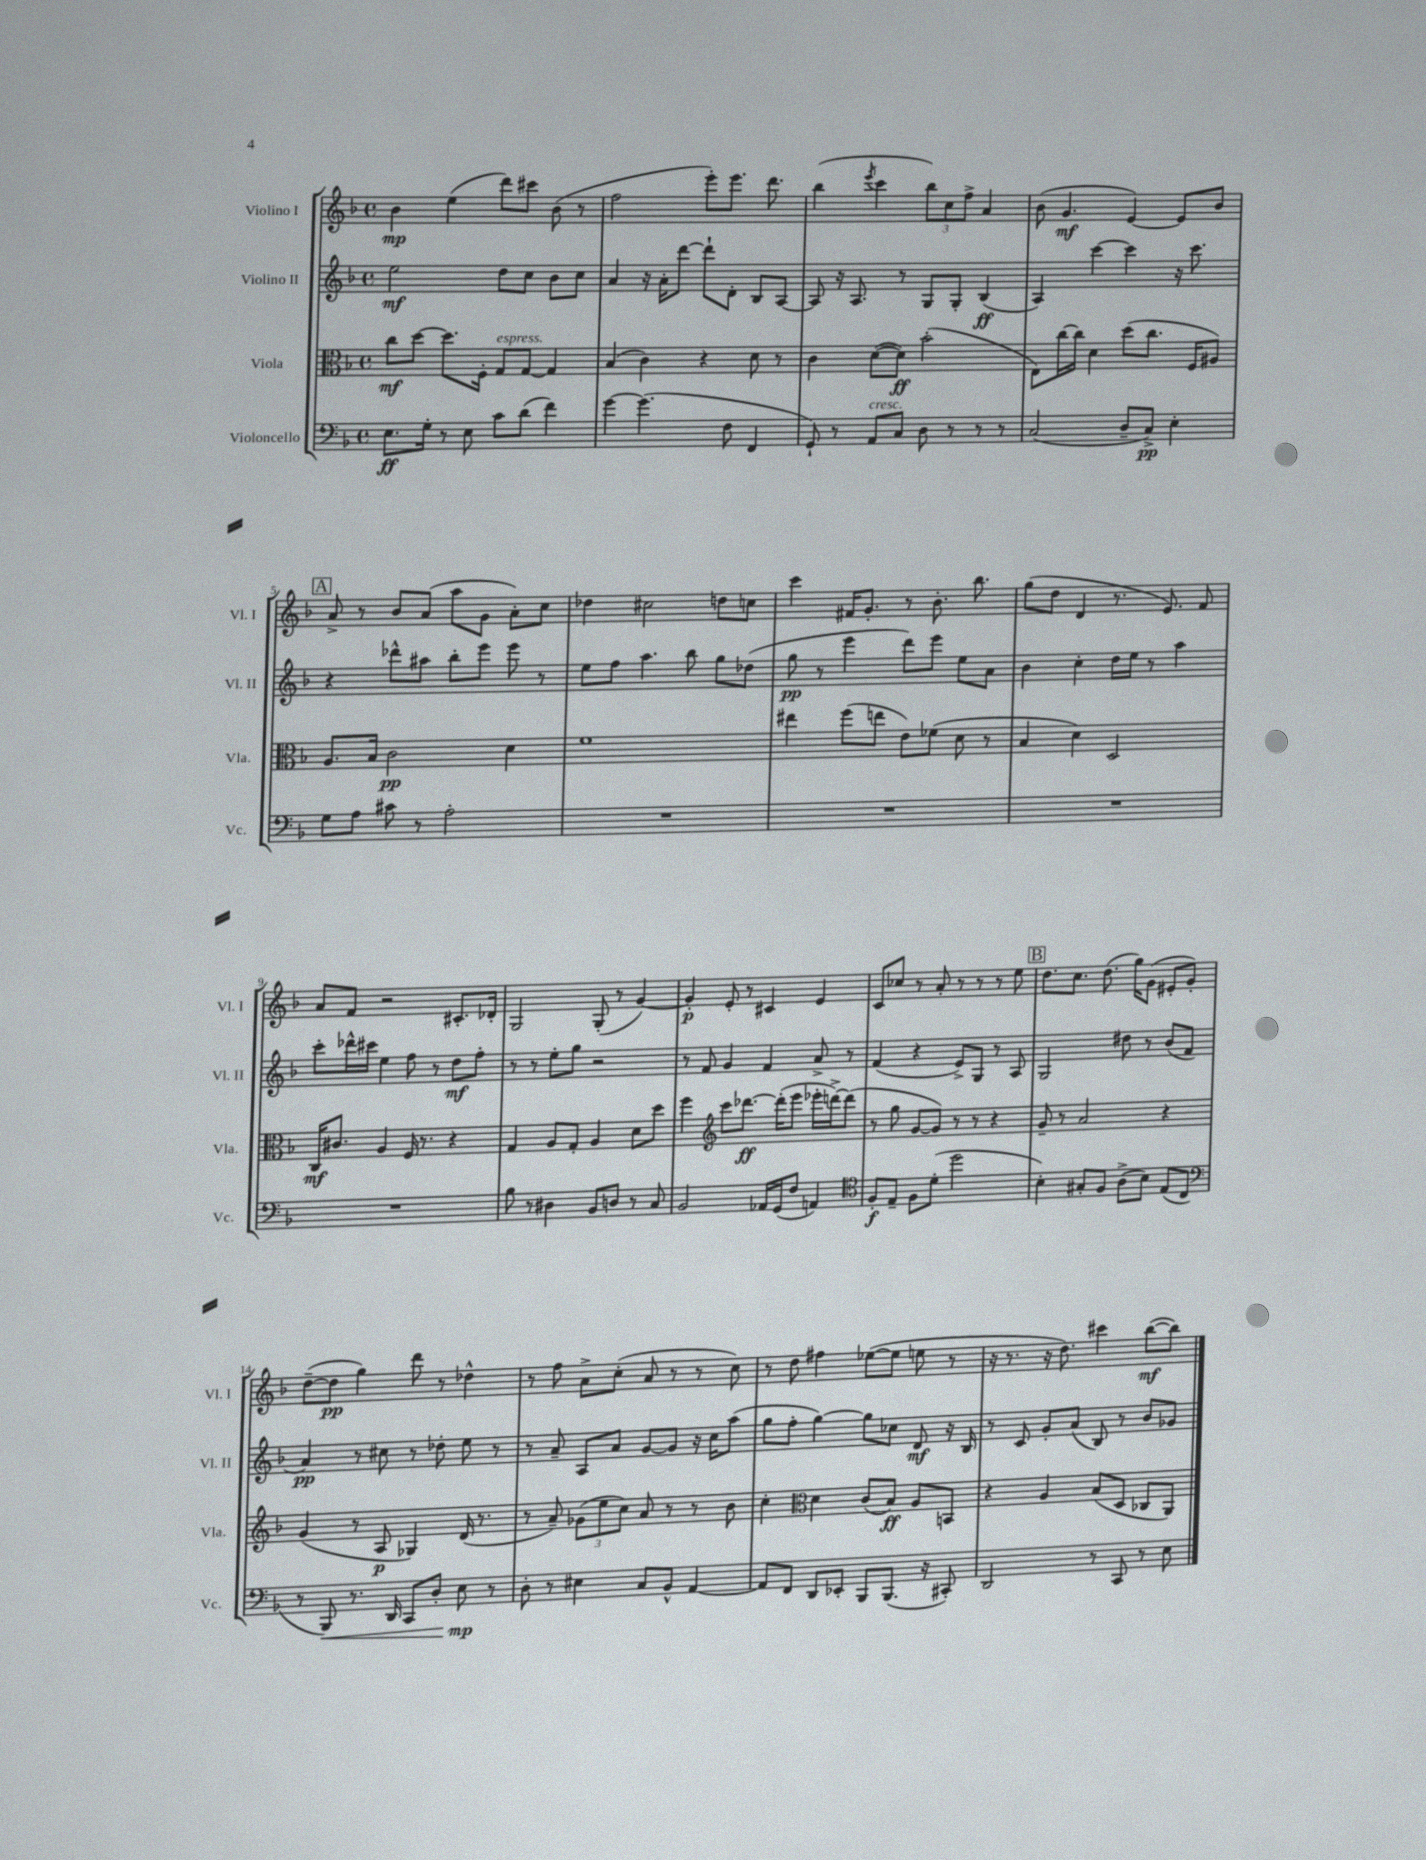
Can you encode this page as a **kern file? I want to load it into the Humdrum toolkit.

**kern	**dynam	**kern	**dynam	**kern	**dynam	**kern	**dynam
*part4	*part4	*part3	*part3	*part2	*part2	*part1	*part1
*staff4	*staff4	*staff3	*staff3	*staff2	*staff2	*staff1	*staff1
*I"Violoncello	*	*I"Viola	*	*I"Violino II	*	*I"Violino I	*
*I'Vc.	*	*I'Vla.	*	*I'Vl. II	*	*I'Vl. I	*
*clefF4	*	*clefC3	*	*clefG2	*	*clefG2	*
*k[b-]	*	*k[b-]	*	*k[b-]	*	*k[b-]	*
*M4/4	*	*M4/4	*	*M4/4	*	*M4/4	*
*met(c)	*	*met(c)	*	*met(c)	*	*met(c)	*
=1	=1	=1	=1	=1	=1	=1	=1
8.E\L	ff	8cc\L	mf	2ee\	mf	4b-\	mp
.	.	[8dd\J	.	.	.	.	.
16G'\Jk	.	.	.	.	.	.	.
8r	.	8.dd\L]	.	.	.	(4ee\	.
8E\	.	.	.	.	.	.	.
.	.	16F'\Jk	.	.	.	.	.
!	!	!LO:TX:a:i:t=espress.	!	!	!	!	!
8c\L	.	8G/L	.	8dd\L	.	8ddd\L)	.
(8d\J	.	[8G/J	.	8cc\J	.	8ccc#X\J	.
4f\)	.	4G/]	.	8b-\L	.	(8b-\	.
.	.	.	.	8cc\J	.	8r	.
=2	=2	=2	=2	=2	=2	=2	=2
[4g\	.	(4B-/	.	4a/	.	2ff\	.
(4.g\]	.	4c\)	.	16r	.	.	.
.	.	.	.	16a'\KL	.	.	.
.	.	.	.	[8ddd\J	.	.	.
.	.	4r	.	8ddd`\L]	.	8eee'\L)	.
8F\	.	.	.	8d'\J	.	8.eee\J	.
4FF/	.	8d\	.	8B-/L	.	.	.
.	.	.	.	.	.	8.ddd\	.
.	.	8r	.	[8A/J	.	.	.
=3	=3	=3	=3	=3	=3	=3	=3
8GG`/)	.	4c\	.	8A/]	.	(4bb-\	.
8r	.	.	.	16r	.	.	.
.	.	.	.	8.A/	.	.	.
.	.	.	.	.	.	8qeee/	.
!LO:TX:a:i:t=cresc.	!	!	!	!	!	!	!
8AA/L	.	([8d\L	.	.	.	4ccc\	.
8C/J	.	8d\J])	ff	8r	.	.	.
8D\	.	(2b-'\	.	8G/L	.	12bb-\L)	.
.	.	.	.	.	.	12cc\	.
8r	.	.	.	8G'/J	.	.	.
.	.	.	.	.	.	12ff^\J	.
8r	.	.	.	(4B-/	ff	4a/	.
8r	.	.	.	.	.	.	.
=4	=4	=4	=4	=4	=4	=4	=4
(2C/	.	8E\L)	.	4A/)	.	(8b-\	.
.	.	[16cc\L	.	.	.	4.g/	mf
.	.	16cc\JJ]	.	.	.	.	.
.	.	4d\	.	[4ccc\	.	.	.
8D~/L	.	(8dd\L	.	4ccc\]	.	[4e/)	.
8C^/J)	pp	8.cc\J	.	.	.	.	.
4E'\	.	.	.	16r	.	8e/L]	.
.	.	16F/KL	.	8.ccc\	.	.	.
.	.	8A#X/J)	.	.	.	8b-/J	.
!!LO:LB:g=z
!!LO:REH:place=s1:t=A
=5	=5	=5	=5	=5	=5	=5	=5
8G\L	.	8.A/L	.	4r	.	8a^/	.
8A\J	.	.	.	.	.	8r	.
.	.	16B-/Jk	.	.	.	.	.
8c#X\	.	2c\	pp	8ddd-X^^\L	.	8b-/L	.
8r	.	.	.	8aa#X\J	.	(8a/J	.
2A'\	.	.	.	8bb-'\L	.	8aa\L	.
.	.	.	.	8eee\J	.	8g\J	.
.	.	4d\	.	8eee\	.	8a'\L)	.
.	.	.	.	8r	.	8cc\J	.
=6	=6	=6	=6	=6	=6	=6	=6
1r	.	1f	.	8ee\L	.	4dd-X\	.
.	.	.	.	8ff\J	.	.	.
.	.	.	.	4.aa\	.	2cc#X\	.
.	.	.	.	8bb-\	.	.	.
.	.	.	.	8gg\L	.	8ddn\L	.
.	.	.	.	(8dd-X\J	.	8ccn\J	.
=7	=7	=7	=7	=7	=7	=7	=7
1r	.	4ee#X\	.	8gg\	pp	4ccc\	.
.	.	.	.	8r	.	.	.
.	.	(8ff\L	.	4eee\	.	16f#X/KL	.
.	.	.	.	.	.	8.g'/J	.
.	.	8een\J	.	.	.	.	.
.	.	8e\L)	.	8ddd\L)	.	8r	.
.	.	(8f-X\J	.	8eee\J	.	8.b-'\	.
.	.	8d\	.	8ee\L	.	.	.
.	.	.	.	.	.	8.bb-\	.
.	.	8r	.	8a\J	.	.	.
=8	=8	=8	=8	=8	=8	=8	=8
1r	.	4B-/	.	4b-\	.	(8gg\L	.
.	.	.	.	.	.	8dd\J	.
.	.	4d\)	.	4cc'\	.	4d/	.
.	.	2D/	.	16dd\LL	.	8.r	.
.	.	.	.	16ee\JJ	.	.	.
.	.	.	.	8r	.	.	.
.	.	.	.	.	.	8.e/)	.
.	.	.	.	4aa\	.	.	.
.	.	.	.	.	.	8f/	.
!!LO:LB:g=z
=9	=9	=9	=9	=9	=9	=9	=9
1r	.	16C/KL	mf	8ccc'\L	.	8a/L	.
.	.	8.c#X/J	.	.	.	.	.
.	.	.	.	16ddd-X^^\L	.	8f/J	.
.	.	.	.	16ccc#X\JJ	.	.	.
.	.	4A/	.	4ee\	.	2r	.
.	.	16F/	.	8ff\	.	.	.
.	.	8.r	.	.	.	.	.
.	.	.	.	8r	.	.	.
.	.	4r	.	8dd\L	mf	8.c#X'/L	.
.	.	.	.	8ff'\J	.	.	.
.	.	.	.	.	.	16d-X'/Jk	.
=10	=10	=10	=10	=10	=10	=10	=10
8B-\	.	4G/	.	8r	.	2G/	.
8r	.	.	.	8r	.	.	.
4D#X\	.	8A/L	.	8ee'\L	.	.	.
.	.	8G'/J	.	8gg\J	.	.	.
8BB-/L	.	4A/	.	2r	.	(8G'/	.
8Dn/J	.	.	.	.	.	8r	.
8r	.	8d\L	.	.	.	[4g/)	.
8C/	.	8dd\J	.	.	.	.	.
=11	=11	=11	=11	=11	=11	=11	=11
2BB-/	.	4ff\	.	8r	.	4g'/]	p
.	.	.	.	8f/	.	.	.
*	*	*clefG2	*	*	*	*	*
.	.	8ccc\L	.	4g/	.	8e'/	.
.	.	[8.ddd-X\J	ff	.	.	8r	.
16AA-X/LL	.	.	.	4f/	.	4c#X/	.
(16GG/J	.	(16ddd-'\KL]	.	.	.	.	.
8F/J	.	8eee\J	.	.	.	.	.
4AAn/)	.	16eee-X'\LL	.	8a^/	.	4e/	.
.	.	[16dddn^\J)	.	.	.	.	.
.	.	(8ddd\J]	.	8r	.	.	.
=12	=12	=12	=12	=12	=12	=12	=12
*clefC4	*	*	*	*	*	*	*
8F'/L	f	8r	.	(4f/	.	8c/L	.
8E~/J	.	8gg\	.	.	.	8cc-X/J	.
8F\L	.	[8g/L	.	4r	.	8r	.
(8d'\J	.	8g/J])	.	.	.	8a'/	.
2dd\	.	8r	.	8e^/L)	.	8r	.
.	.	8r	.	8G/J	.	8r	.
.	.	4r	.	8r	.	8r	.
.	.	.	.	8A/	.	8ee\	.
!!LO:REH:place=s1:t=B
=13	=13	=13	=13	=13	=13	=13	=13
4B-'\)	.	8g~/	.	2G/	.	8.dd\L	.
.	.	8r	.	.	.	.	.
.	.	.	.	.	.	8.cc\J	.
8G#X'/L	.	2a/	.	.	.	.	.
8F/J	.	.	.	.	.	(8.dd\	.
(8A^\L	.	.	.	8dd#X\	.	.	.
.	.	.	.	.	.	16gg\KL)	.
8B-\J)	.	.	.	8r	.	(8g\J	.
(8E/L	.	4r	.	(8b-/L	.	8e#X'/L	.
8C/J	.	.	.	8f/J	.	8g'/J)	.
!!LO:LB:g=z
=14	=14	=14	=14	=14	=14	=14	=14
*clefF4	*	*	*	*	*	*	*
8r	.	(4g/	.	4a/)	pp	([8dd~\L	.
!	!LO:HP:b	!	!	!	!	!	!
8BBB-/)	<	.	.	.	.	8dd\J]	pp
8.r	.	8r	.	8r	.	4gg\)	.
.	.	8A/	p	8cc#X\	.	.	.
16DD/	.	.	.	.	.	.	.
8CC/L	.	4G-X/)	.	8r	.	8ddd\	.
8D'/J	.	.	.	8dd-X'\	.	8r	.
8E\	mp	(16d/	.	8ee\	.	4dd-X^^\	.
.	.	8.r	.	.	.	.	.
8r	[	.	.	8r	.	.	.
=15	=15	=15	=15	=15	=15	=15	=15
8D'\	.	8r	.	8r	.	8r	.
8r	.	8a~/)	.	8a~/	.	8ff\	.
4E#X\	.	(12g-X\L	.	8A/L	.	8a^\L	.
.	.	12ee\	.	.	.	.	.
.	.	.	.	8a/J	.	(8cc'\J	.
.	.	12cc\J)	.	.	.	.	.
8C/L	.	8a/	.	[8g/L	.	8a/	.
8BB-^^/J	.	8r	.	8g/J]	.	8r	.
[4AA/	.	8r	.	16r	.	8r	.
.	.	.	.	16cc\KL	.	.	.
.	.	8b-\	.	(8aa\J	.	8cc\)	.
=16	=16	=16	=16	=16	=16	=16	=16
8AA/L]	.	4cc'\	.	8gg\L	.	8r	.
8FF/J	.	.	.	8ff'\J	.	8dd\	.
*	*	*clefC3	*	*	*	*	*
8DD/L	.	4d\	.	[4gg\)	.	4ff#X\	.
8EE-X'/J	.	.	.	.	.	.	.
8BBB-/L	.	(8c/L	.	8gg\L]	.	([8ee-X\L	.
(8.BBB-/J	.	8B-/J)	ff	8cc-X\J	.	8ee-\J]	.
.	.	8A/L	.	8d/	mf	8een\	.
16r	.	.	.	.	.	.	.
8CC#X'/)	.	8BBn/J	.	16r	.	8r	.
.	.	.	.	16B-/	.	.	.
=17	=17	=17	=17	=17	=17	=17	=17
2DD/	.	4r	.	8r	.	16r	.
.	.	.	.	.	.	8.r	.
.	.	.	.	8c/	.	.	.
.	.	4A/	.	8g'/L	.	16r	.
.	.	.	.	.	.	8.dd\)	.
.	.	.	.	(8a/J	.	.	.
8r	.	(8B-/L	.	8B-/)	.	4ccc#X\	.
8CC/	.	8D/J	.	8r	.	.	.
8r	.	8C-X/L	.	8b-/L	.	([8bb-\L	mf
8E\	.	8AA/J)	.	8g-X/J	.	8bb-\J])	.
==	==	==	==	==	==	==	==
*-	*-	*-	*-	*-	*-	*-	*-
